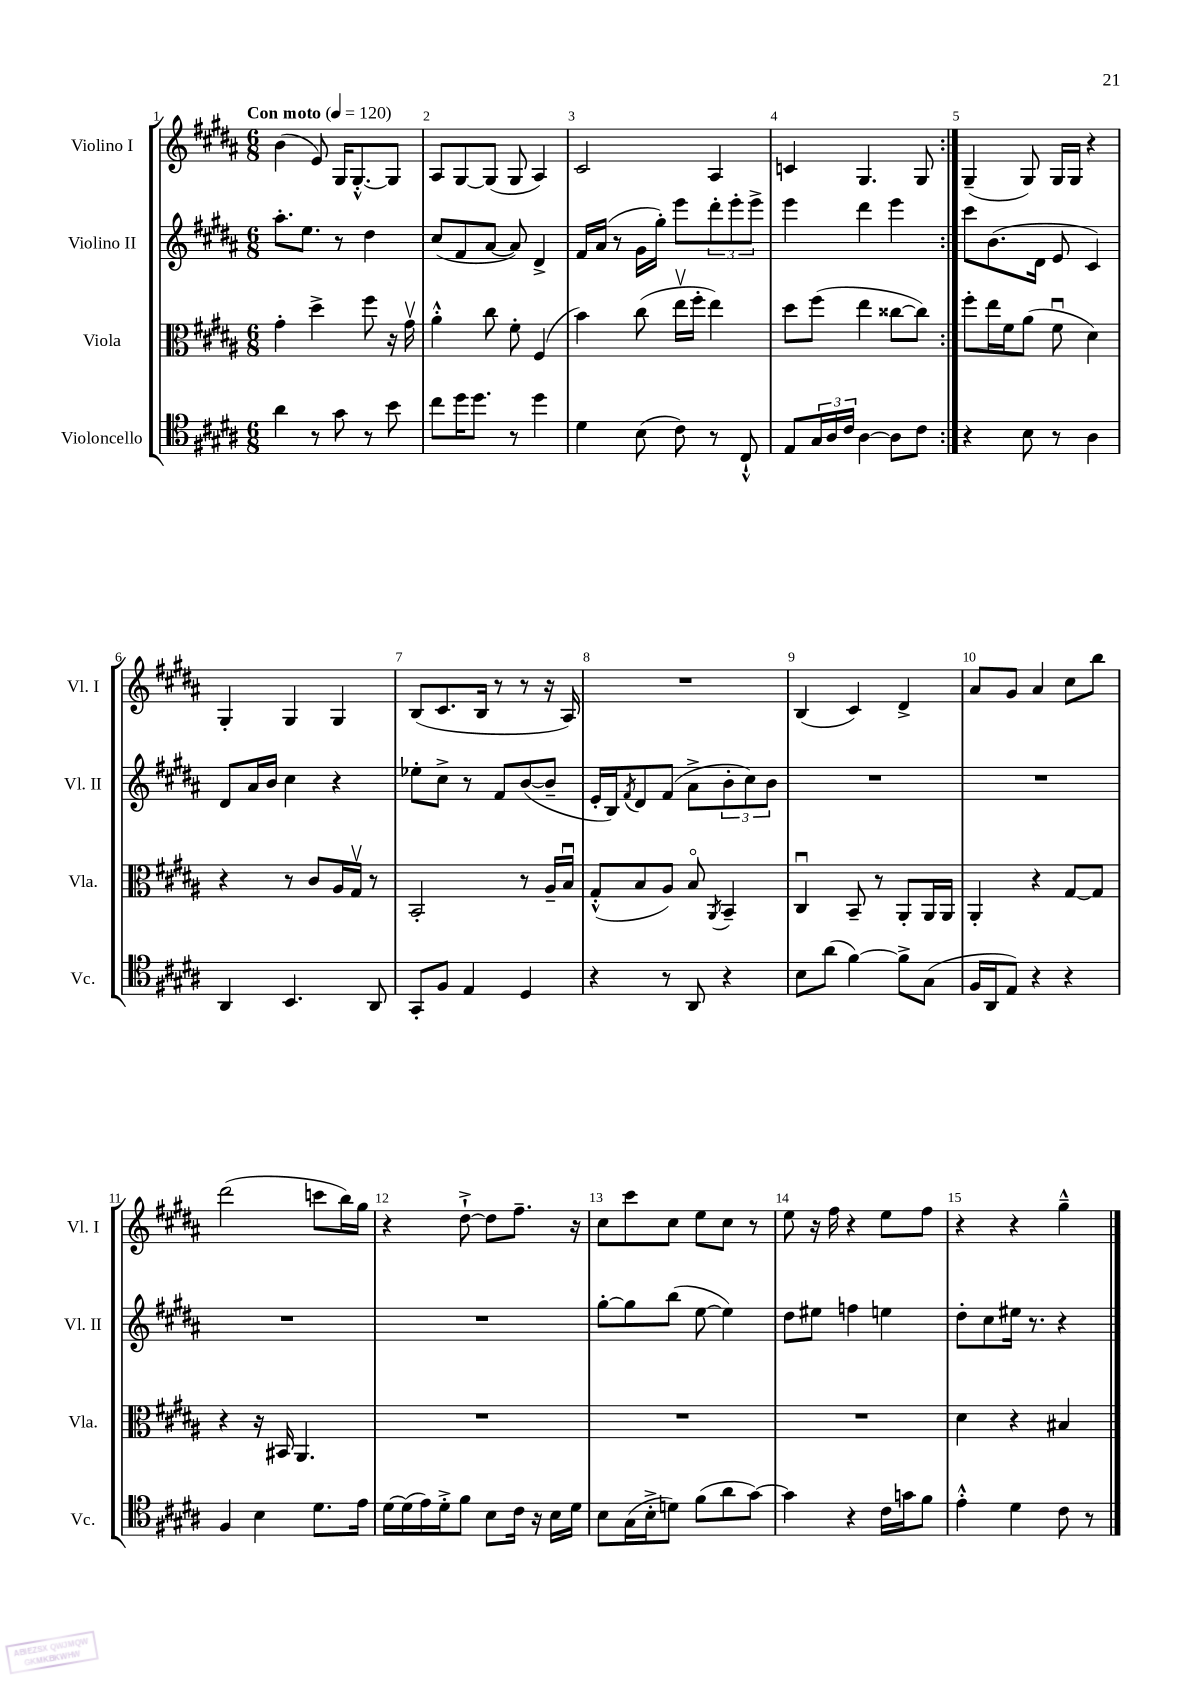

**kern	**kern	**kern	**kern
*staff4	*staff3	*staff2	*staff1
*clefC4	*clefC3	*clefG2	*clefG2
*k[f#c#g#d#a#]	*k[f#c#g#d#a#]	*k[f#c#g#d#a#]	*k[f#c#g#d#a#]
*M6/8	*M6/8	*M6/8	*M6/8
*MM120	*MM120	*MM120	*MM120
4a#	4g#'	8.aa#'	(4b
.	.	8.ee	.
8r	4dd#^	.	8e)
8g#	.	8r	16G#
.	.	.	[8.G#'^^
8r	8ff#	4dd#	.
8b	16r	.	8G#]
.	16g#v	.	.
=	=	=	=
8cc#	4a#'^^	(8cc#	8A#
16dd#	.	8f#	[8G#
8.dd#	.	.	.
.	8cc#	[8a#	(8G#]
8r	8f#'	8a#])	8G#
4dd#	(4F#	4d#^	4A#)
=	=	=	=
4d#	4b)	16f#	2c#
.	.	(16a#	.
.	.	8r	.
(8B	(8cc#	16g#	.
.	.	16gg#')	.
8c#)	16eev	8eee	.
.	16ff#'	.	.
8r	4ee)	12ddd#'	4A#
.	.	12eee'	.
8C#`^^	.	.	.
.	.	12eee^	.
=	=	=	=
8E	8dd#	4eee	4c
24G#	(8ff#	.	.
24A#	.	.	.
24c#	.	.	.
[4A#	4ee	4ddd#	4.G#
8A#]	[8cc##	4eee	.
8c#	8cc##])	.	8G#
=:|!	=:|!	=:|!	=:|!
4r	8ff#'	8ccc#	(4G#~
.	16ee	(8.b	.
.	16f#	.	.
8B	(8a#	.	8G#)
.	.	16d#	.
8r	8f#u	8e	16G#
.	.	.	16G#
4A#	4d#)	4c#)	4r
=	=	=	=
4AA#	4r	8d#	4G#'
.	.	16a#	.
.	.	16b	.
4.BB	8r	4cc#	4G#
.	8c#	.	.
.	16A#	4r	4G#
.	16G#v	.	.
8AA#	8r	.	.
=	=	=	=
8GG#'	2BB'	8ee-'	(8B
8F#	.	8cc#^	8.c#
4E	.	8r	.
.	.	.	16B
.	.	8f#	8r
4D#	8r	([8b	8r
.	16A#~	8b~]	16r
.	16Bu	.	16A#)
=	=	=	=
4r	(8G#'^^	16e'	2.r
.	.	16B)	.
.	.	8qf#	.
.	8B	8d#	.
8r	8A#)	(8f#	.
8AA#	8Bo	8a#^	.
.	8qAA#	.	.
4r	4BB~	12b'	.
.	.	12cc#)	.
.	.	12b	.
=	=	=	=
8B	4C#u	2.r	(4B
(8a#	.	.	.
[4f#)	8BB~	.	4c#)
.	8r	.	.
8f#^]	8AA#'	.	4d#^
(8G#	16AA#	.	.
.	16AA#	.	.
=	=	=	=
16F#	4AA#'	2.r	8a#
16AA#	.	.	.
8E)	.	.	8g#
4r	4r	.	4a#
4r	[8G#	.	8cc#
.	8G#]	.	8bb
=	=	=	=
4F#	4r	2.r	(2ddd#
4B	16r	.	.
.	16BB#	.	.
.	4.AA#	.	.
8.d#	.	.	8ccc
.	.	.	16bb)
16e	.	.	16gg#
=	=	=	=
[16d#	2.r	2.r	4r
(16d#]	.	.	.
16e)	.	.	.
16d#'^	.	.	.
8f#	.	.	[8dd#`^
8B	.	.	8dd#]
16c#	.	.	8.ff#~
16r	.	.	.
16B	.	.	.
16d#	.	.	16r
=	=	=	=
8B	2.r	[8gg#'	8cc#
(16G#	.	8gg#]	8ccc#
16B'^	.	.	.
8d)	.	(8bb	8cc#
(8f#	.	[8ee	8ee
8a#	.	4ee])	8cc#
[8g#)	.	.	8r
=	=	=	=
4g#]	2.r	8dd#	8ee
.	.	8ee#	16r
.	.	.	16ff#
4r	.	4ff	4r
16c#	.	4ee	8ee
16g	.	.	.
8f#	.	.	8ff#
=	=	=	=
4e'^^	4d#	8dd#'	4r
.	.	8cc#	.
4d#	4r	16ee#	4r
.	.	8.r	.
8c#	4B#	4r	4gg#~^^
8r	.	.	.
==	==	==	==
*-	*-	*-	*-
